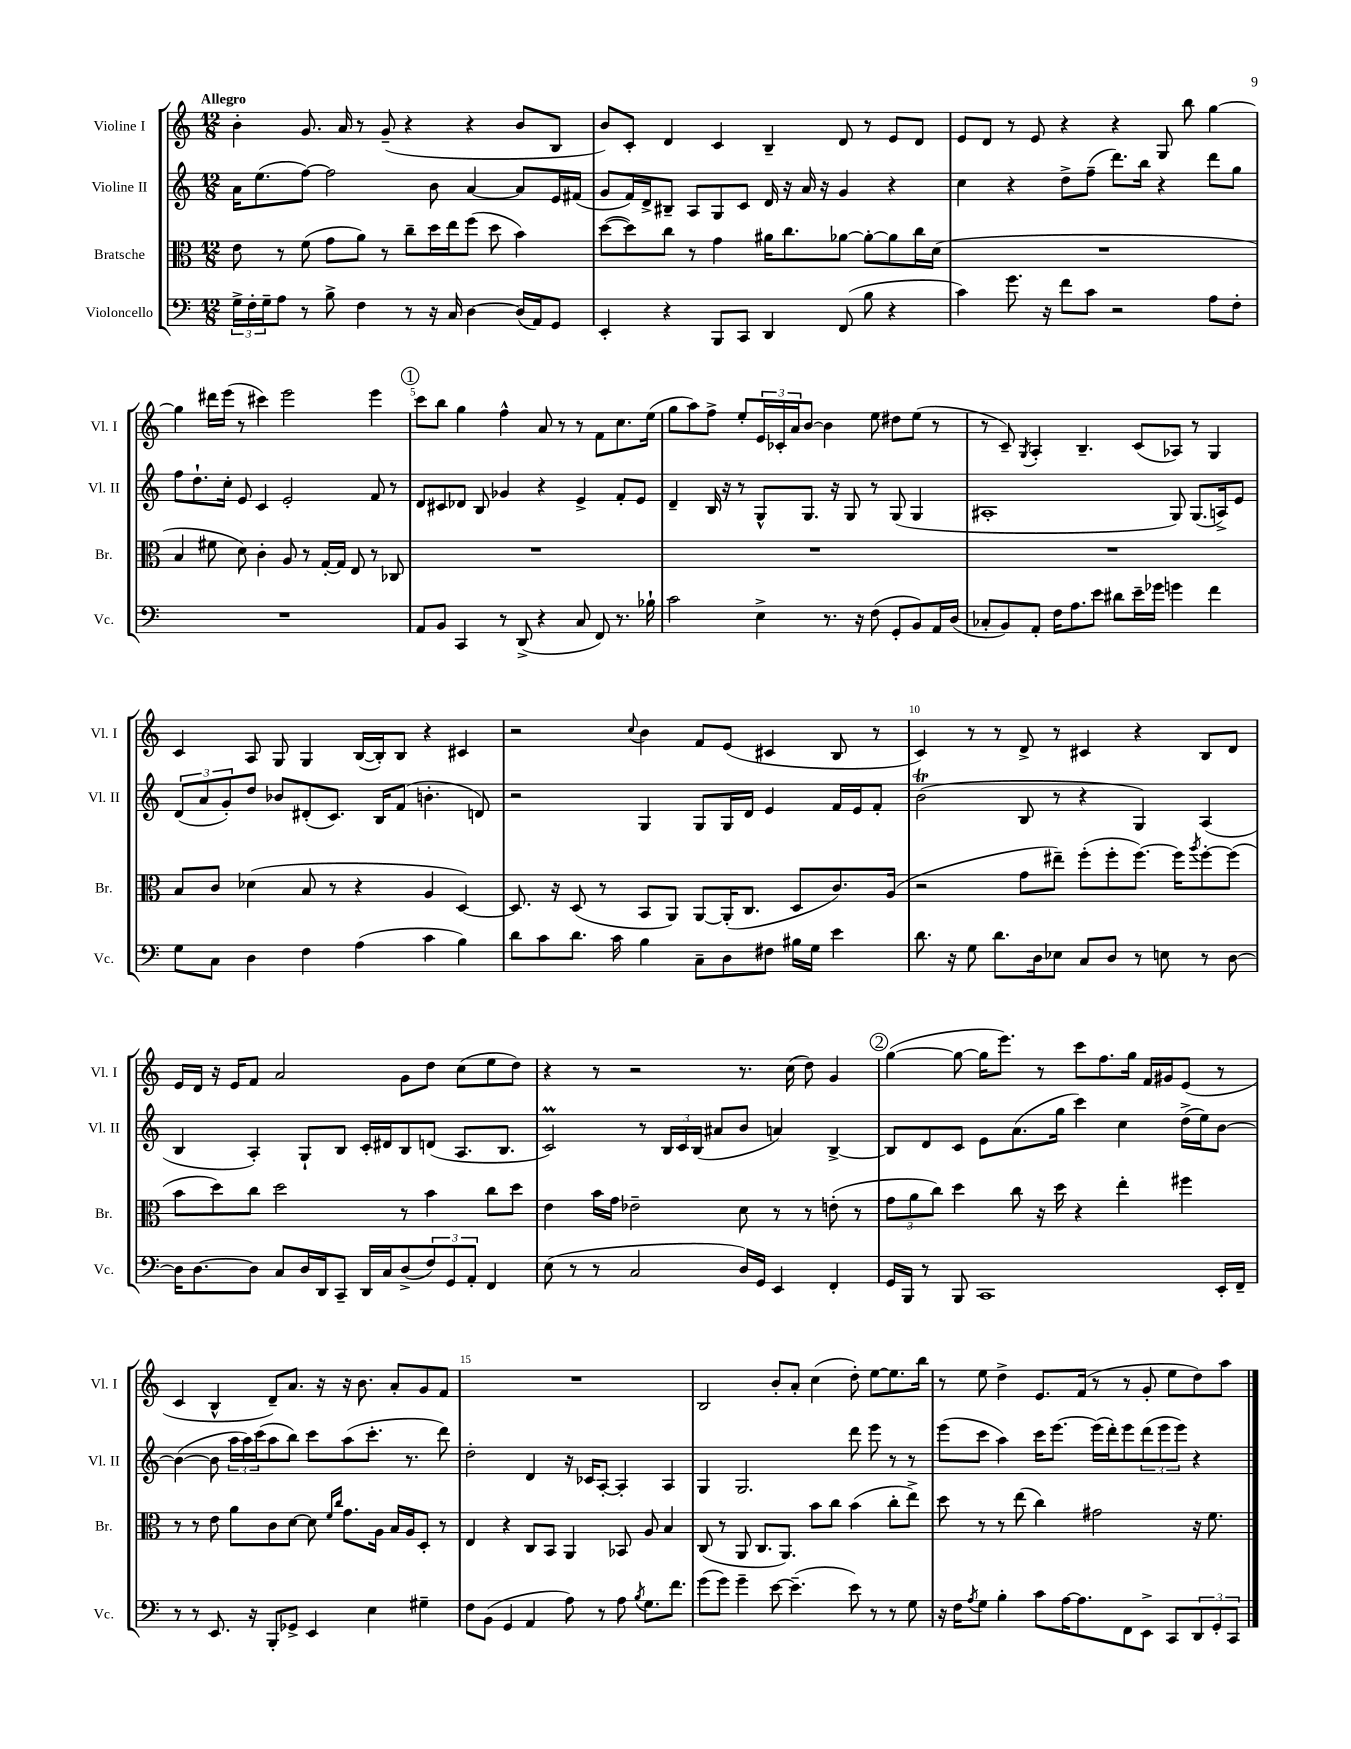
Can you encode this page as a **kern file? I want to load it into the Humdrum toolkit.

**kern	**kern	**kern	**kern
*staff4	*staff3	*staff2	*staff1
*clefF4	*clefC3	*clefG2	*clefG2
*k[]	*k[]	*k[]	*k[]
*M12/8	*M12/8	*M12/8	*M12/8
24G^	8e	16a	4b'
24F'	.	.	.
.	.	(8.ee	.
24G~	.	.	.
8A	8r	.	.
8r	(8f	[8ff)	8.g
8B^	8g	2ff]	.
.	.	.	16a
4F	8a)	.	8r
.	8r	.	(8g~
8r	8cc~	.	4r
16r	16dd	8b	.
16C	16ee	.	.
[4D	(8ff	[4a	4r
.	8dd	.	.
(16D]	4b)	8a]	8b
16AA)	.	.	.
8GG	.	16e	8B
.	.	(16f#	.
=	=	=	=
4EE'	([8dd	8g	8b)
.	8dd])	16f)	8c'
.	.	16d^	.
4r	8cc	8B#~	4d
.	8r	8A	.
8BBB	4g	8G	4c
8CC	.	8c	.
4DD	16a#	16d	4B~
.	8.cc	16r	.
.	.	16a	.
.	.	16r	.
(8FF	[8a-	4g	8d
8B	8a-'_	.	8r
4r	8a-]	4r	8e
.	16cc	.	8d
.	(16d	.	.
=	=	=	=
4c)	1.r	4cc	8e
.	.	.	8d
8.g	.	4r	8r
.	.	.	8e
16r	.	.	.
8f	.	8dd^	4r
8c	.	(8ff~	.
2r	.	8.ddd)	4r
.	.	16bb	.
.	.	4r	8G
.	.	.	8bb
8A	.	8ddd	[4gg
8F'	.	8gg	.
=	=	=	=
1.r	4B	8ff	4gg]
.	.	8.dd`	.
.	8f#	.	16ddd#
.	.	16cc'	(16eee
.	8d)	8e	8r
.	4c'	4c	4ccc#)
.	8A	2e'	2eee
.	8r	.	.
.	[16G'	.	.
.	16G]	.	.
.	8E	.	.
.	8r	8f	4eee
.	8C-	8r	.
=	=	=	=
8AA	1.r	8d	8ccc
8BB	.	8c#	8bb
4CC	.	8d-	4gg
.	.	8B	.
8r	.	4g-	4ff^^
(8DD^	.	.	.
4r	.	4r	8a
.	.	.	8r
8C	.	4e^	8r
8FF)	.	.	8f
8.r	.	8f'	8.cc
.	.	8e	.
16B-`	.	.	(16ee
=	=	=	=
2c	1.r	4d~	8gg
.	.	.	8aa)
.	.	16B	8ff^
.	.	16r	.
.	.	8r	8ee'
4E^	.	8G^^	24e
.	.	.	24c-'
.	.	.	24a
.	.	8.G	[8b
8.r	.	.	4b]
.	.	16r	.
.	.	8G	.
16r	.	.	.
(8F	.	8r	8ee
8GG'	.	(8G	8dd#
8BB)	.	4G	(8ee
16AA	.	.	8r
(16D	.	.	.
=	=	=	=
8C-'	1.r	1A#'	8r
8BB)	.	.	8c~)
.	.	.	8qG
8AA'	.	.	4A'
16F	.	.	.
8.A	.	.	.
.	.	.	4.B~
8e	.	.	.
8d#	.	.	.
16e~	.	.	(8c
16g-	.	.	.
4g	.	8G)	8A-)
.	.	(8.G	8r
4f	.	.	4G
.	.	16A^)	.
.	.	8e	.
=	=	=	=
8G	8B	(12d	4c
.	.	12a	.
8C	8c	.	.
.	.	12g')	.
4D	(4d-	8dd	8A
.	.	8b-	8G
4F	8B	(8d#'	4G
.	8r	8.c)	.
(4A	4r	.	([16B
.	.	16B	16B'])
.	.	(8f	8B
4c	4A	4.b'	4r
4B)	[4D)	.	4c#
.	.	8d)	.
=	=	=	=
8d	8.D]	2r	2r
8c	.	.	.
.	16r	.	.
8.d	(8D	.	.
.	8r	.	.
16c	.	.	.
.	.	.	8qqcc
4B	8BB	4G	4b
.	8AA)	.	.
8C~	[8AA	8G	8f
8D	(16AA']	16G	(8e
.	8.C	16d	.
8F#	.	4e	4c#
16B#	8D	.	.
16G	.	.	.
4e	8.c)	16f	8B
.	.	16e	.
.	.	8f'	8r
.	(16A	.	.
=	=	=	=
8.d	2r	(2b	4c)
16r	.	.	.
8G	.	.	8r
8.d	.	.	8r
.	8g	8B	8d^
16D	.	.	.
8E-	8ee#~)	8r	8r
8C	(8ff'	4r	4c#
8D	8ff'	.	.
8r	[8.ff)	4G)	4r
8E	.	.	.
.	16ff]	.	.
.	8qaa	.	.
8r	[8ff'	(4A	8B
[8D	(8ff]	.	8d
=	=	=	=
16D]	8b	4B	16e
[8.D	.	.	16d
.	8dd)	.	16r
.	.	.	16e
8D]	8cc	4A')	8f
8C	2dd	.	2a
16D	.	8G`	.
16DD	.	.	.
8CC~	.	8B	.
16DD	.	16c'	.
16C	.	16d#	.
(8D^	8r	8B	8g
12F)	4b	(8d	8dd
12GG	.	.	.
.	.	8.A	(8cc
12AA'	.	.	.
4FF	8cc	.	8ee
.	.	8.B	.
.	8dd	.	8dd)
=	=	=	=
(8E	4e	2c)	4r
8r	.	.	.
8r	16b	.	8r
.	16g	.	.
2C	2e-~	.	2r
.	.	8r	.
.	.	24B	.
.	.	24c	.
.	.	(24B	.
.	.	8a#	.
16D)	8d	8b	8.r
16GG	.	.	.
4EE	8r	4a)	.
.	.	.	(16cc
.	8r	.	8dd)
4FF'	(8e'	[4B^	4g
.	8r	.	.
=	=	=	=
16GG	12g	8B]	([4gg
16BBB	.	.	.
.	12a	.	.
8r	.	8d	.
.	12cc)	.	.
8BBB	4dd	8c	8gg_
1CC	.	8e	16gg]
.	.	.	8.eee)
.	8cc	(8.a	.
.	16r	.	8r
.	16dd	16gg	.
.	4r	4ccc)	8ccc
.	.	.	8.ff
.	4ee'	4cc	.
.	.	.	16gg
.	.	.	16f
.	.	.	16g#
.	4ff#	(16dd^	(8e
.	.	16ee)	.
16EE'	.	[8b	8r
16FF~	.	.	.
=	=	=	=
8r	8r	(4b_	4c
8r	8r	.	.
8.EE	8e	8b]	4B^^
.	8a	24aa	.
.	.	24aa)	.
16r	.	.	.
.	.	(24ccc	.
8BBB'	8c	8aa	8d~)
8GG-^	[8d	8bb)	8.a
4EE	8d]	8ccc	.
.	.	.	16r
.	16qqf	.	.
.	16qqcc	.	.
.	8.g	(8aa	16r
.	.	.	8.b
4E	.	8.ccc'	.
.	16A	.	.
.	16B	.	8a'
.	16A	8.r	.
4G#~	8D'	.	8g
.	8r	8ddd)	8f
=	=	=	=
8F	4E	2dd'	1.r
(8BB	.	.	.
4GG	4r	.	.
4AA	8C	4d	.
.	8BB	.	.
8A)	4AA	16r	.
.	.	16c-	.
8r	.	[8A'	.
8A	8BB-	4A']	.
8qB	.	.	.
8.G	8A	.	.
.	4B	4A	.
8.f	.	.	.
=	=	=	=
(8g	(8C	4G	2B
8g)	8r	.	.
4g~	8AA	2.G	.
.	8.C	.	.
[8e	.	.	8b'
.	8.AA)	.	.
(4.e~]	.	.	8a'
.	8b	.	(4cc
.	8cc	.	.
8e)	(4b	8ddd	8dd')
8r	.	8eee	[8ee
8r	8cc'	8r	8.ee]
8G	8ee^)	8r	.
.	.	.	16bb
=	=	=	=
16r	8dd	(8eee	8r
16F	.	.	.
8qA	.	.	.
8G	8r	8ccc	8ee
4B'	8r	4aa)	4dd^
.	(8ee	.	.
8c	4cc)	16ccc	8.e
.	.	[8.eee	.
[16A	.	.	.
8.A]	.	.	(16f
.	2g#	(16eee]	8r
.	.	16ddd')	.
8FF	.	8eee	8r
8EE^	.	(12ddd	8g'
.	.	12eee	.
8CC	.	.	8ee
.	.	12eee)	.
12DD	16r	4r	8dd)
.	8.f	.	.
12GG'	.	.	.
.	.	.	8aa
12CC	.	.	.
==	==	==	==
*-	*-	*-	*-
